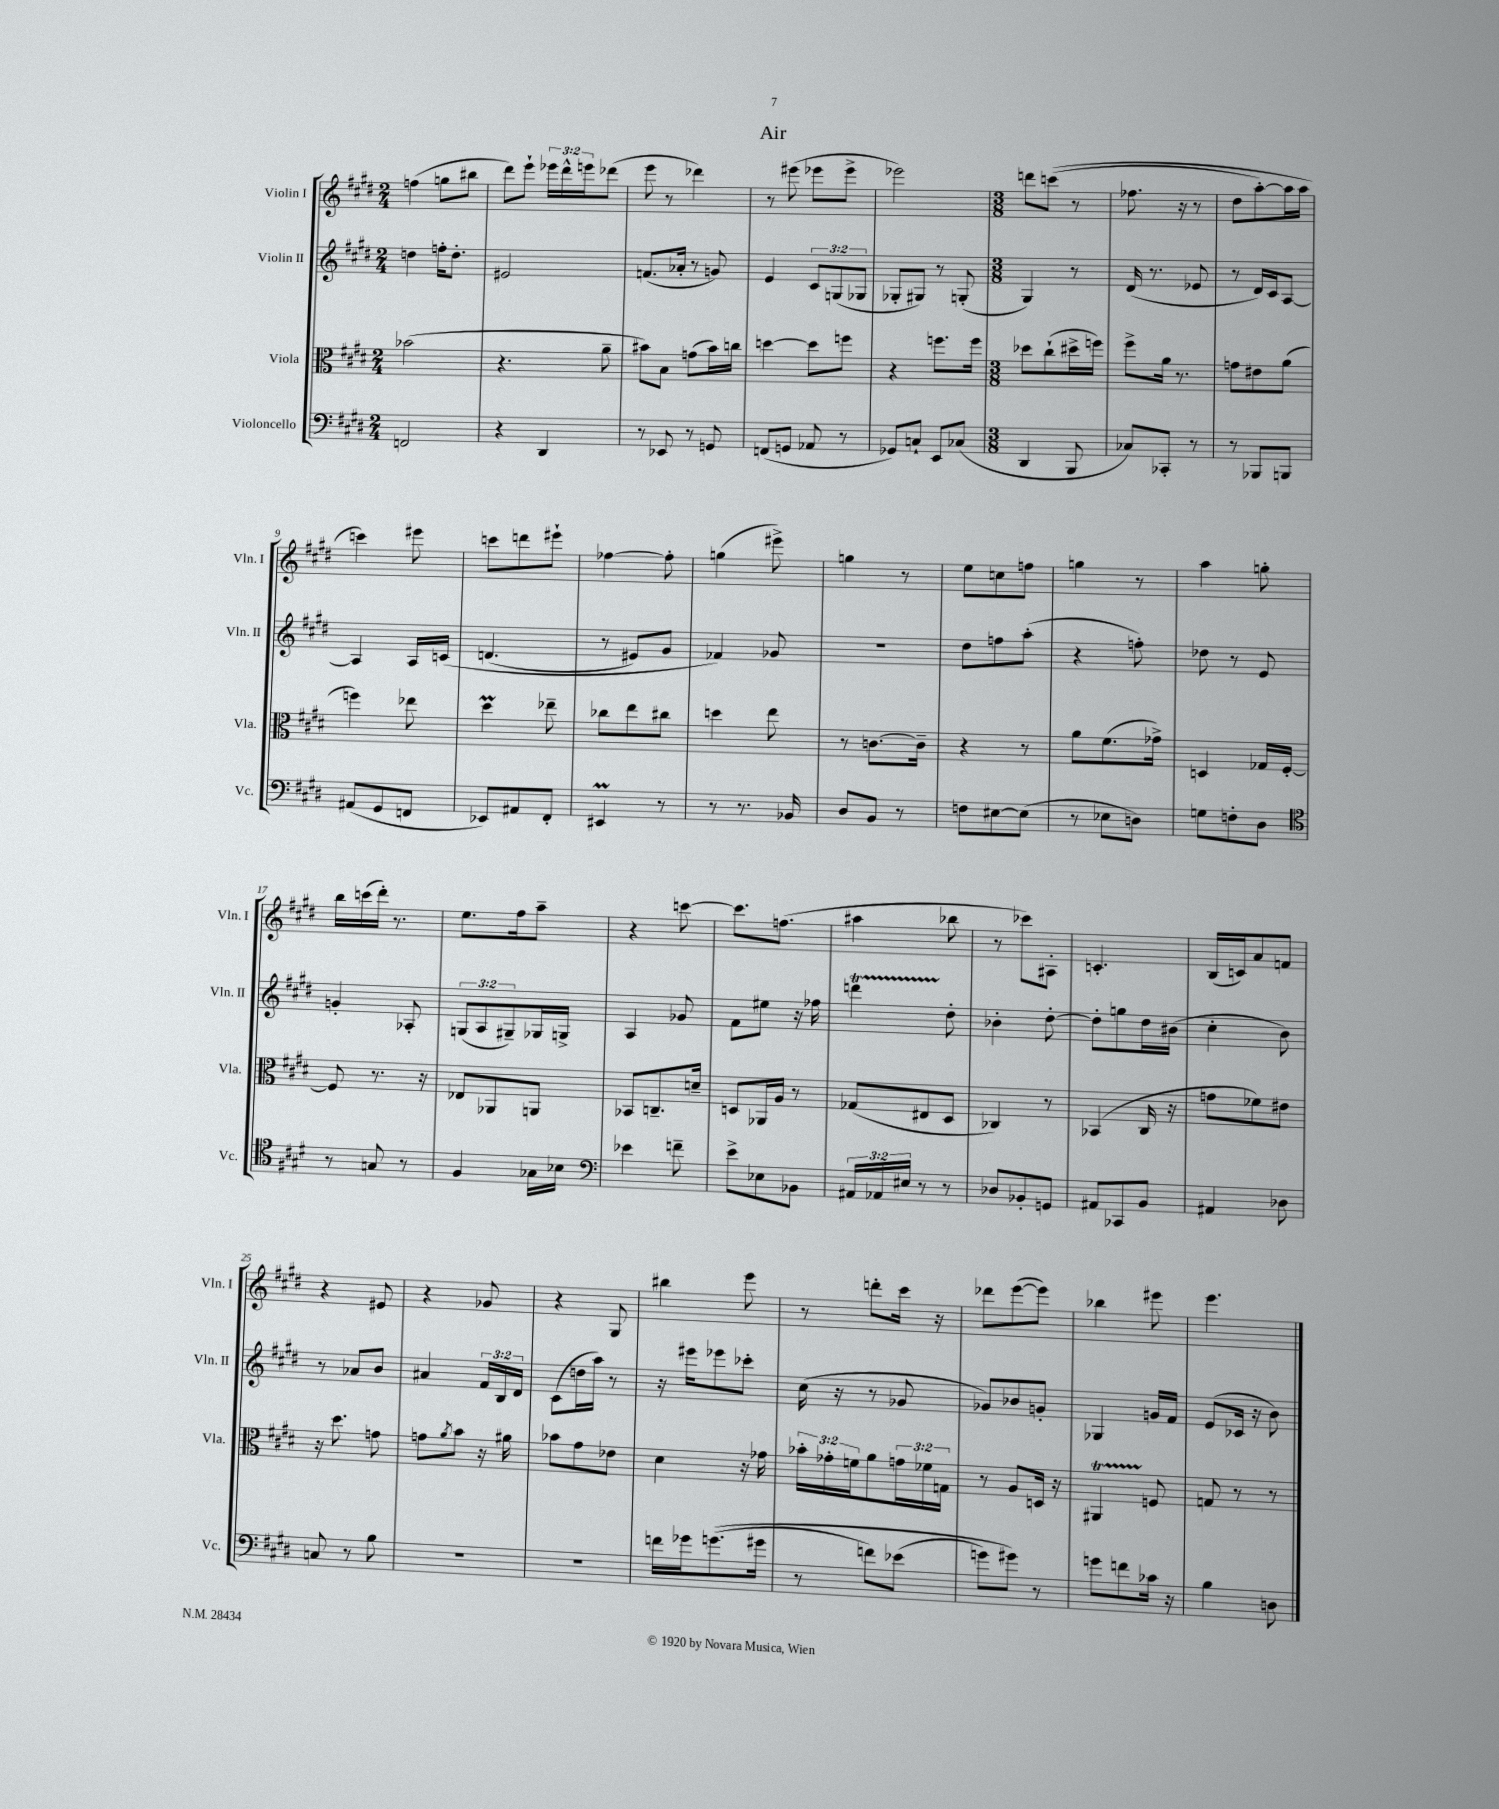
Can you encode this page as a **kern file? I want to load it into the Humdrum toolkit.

**kern	**kern	**kern	**kern
*part4	*part3	*part2	*part1
*staff4	*staff3	*staff2	*staff1
*I"Violoncello	*I"Viola	*I"Violin II	*I"Violin I
*I'Vc.	*I'Vla.	*I'Vln. II	*I'Vln. I
*clefF4	*clefC3	*clefG2	*clefG2
*k[f#c#g#d#]	*k[f#c#g#d#]	*k[f#c#g#d#]	*k[f#c#g#d#]
*M2/4	*M2/4	*M2/4	*M2/4
=1	=1	=1	=1
2FFn/	(2b-X\	4ddn\	(4ffn\
.	.	16ffn'\KL	8ggn\L
.	.	8.dd'\J	.
.	.	.	8bb#X\J
=2	=2	=2	=2
4r	4.r	2e#X/	8ddd#\L)
.	.	.	8eee`\J
4DD#/	.	.	24eee-X\LL
.	.	.	24ddd#^^\
.	.	.	24eeen\J
.	8a~\	.	(8ddd-X\J
=3	=3	=3	=3
8r	8b#X\L)	(8.fn/L	8eee\
8EE-X/	8B\J	.	8r
.	.	16a-X'/Jk	.
8r	(8gn\L	8r	4ddd-X\)
8GGn/	16b#\L)	8gn/)	.
.	16ccn\JJ	.	.
=4	=4	=4	=4
(8FFn/L	[4ddn\	4e/	8r
8GGn/J	.	.	(8eee#X\
8AA-X/	8dd\L]	12c#/L	8eee-X\L
.	.	(12Gn/	.
8r	8ffn\J	.	8eee-^\J
.	.	12G-X/J	.
=5	=5	=5	=5
8GG-X/L)	4r	8G-X'/L	2eee-X\)
8Cn`/J	.	8G#X/J)	.
8EE/L	8.ffn\L	8r	.
(8C-X/J	.	(8Gn'/	.
.	16ff\Jk	.	.
=6	=6	=6	=6
*M3/8	*M3/8	*M3/8	*M3/8
4DD#/	8dd-X\L	4G#/)	8dddn\L
.	(8cc#`\	.	((8cccn\J
8BBB/	16dd#X^\L	8r	8r
.	16ffn\JJ)	.	.
=7	=7	=7	=7
8C-X/L)	8ff#^\L	(16d#/	8.ff-X\
.	.	8.r	.
8CC-X'/J	16a\Jk	.	.
.	8.r	.	16r
8r	.	8e-X/	8r
=8	=8	=8	=8
8r	8gn\L	8r	8dd#\L
8BBB-X/L	8e#X\	16d#/LL)	[8aa'\)
.	.	16c#/J	.
8BBBn/J	(8a\J	[8A/J	16aa\L]
.	.	.	16aa\JJ
!!LO:LB:g=z
=9	=9	=9	=9
(8AA#X/L	4ffn\)	4A/]	4cccn\)
8GG#/	.	.	.
8FFn/J	8ee-X\	16A/LL	8eee#X\
.	.	(16cn/JJ	.
=10	=10	=10	=10
8EE-X/L)	4dd#m\	(4.dn/	8cccn\L
8AA#X/	.	.	8dddn\
8FF#'/J	8ee-X~\	.	8eee#X`\J
=11	=11	=11	=11
4EE#Xm/	8cc-X\L	8r	[4ff-X\
.	8ee\	8e#X/L)	.
8r	8cc#X\J	8g#/J	8ff-'\]
=12	=12	=12	=12
8r	4ddn\	4f-X/)	(4ggn\
8.r	.	.	.
.	8ee\	8g-X/	8eee#X^\)
16BB-X/	.	.	.
=13	=13	=13	=13
8D#/L	8r	4.r	4ggn\
8BB/J	[8.cn\L	.	.
8r	.	.	8r
.	16c~\Jk]	.	.
=14	=14	=14	=14
8Fn\L	4r	8dd#\L	8ee\L
[8E#X\	.	8ffn\	8ccn\
(8E#\J]	8r	(8aa'\J	8ffn\J
=15	=15	=15	=15
8r	8a\L	4r	4ggn\
8E-X\L	(8.f#\	.	.
8Dn\J)	.	8ffn'\)	8r
.	16g-X^\Jk)	.	.
=16	=16	=16	=16
8Gn\L	4Dn/	8dd-X\	4aa\
8Fn'\	.	8r	.
8D#\J	16G-X/LL	8e/	8ggn'\
.	[16F#'/JJ	.	.
!!LO:LB:g=z
=17	=17	=17	=17
*clefC4	*	*	*
8r	8F#/]	4gn'/	16bb\LL
.	.	.	(16cccn\
8Gn/	8.r	.	16ddd#'\JJ)
.	.	.	8.r
8r	.	8A-X'/	.
.	16r	.	.
=18	=18	=18	=18
4F#/	8E-X/L	(12Gn/L	8.ee\L
.	.	12A/	.
.	8AA-X/	.	.
.	.	12G#X~/)	.
.	.	.	16ff#\k
16G-X\LL	8AAn/J	16G-X/L	8aa~\J
16B-X\JJ	.	16Gn^/JJ	.
=19	=19	=19	=19
*clefF4	*	*	*
4e-X\	8BB-X/L	4A/	4r
.	8.Cn~/	.	.
8fn~\	.	8g-X/	[8cccn\
.	16dn~/Jk	.	.
=20	=20	=20	=20
8e^\L	8Dn/L	8f#\L	8.ccc\L]
8E-X\	16AA-X/L	8ee#X\J	.
.	16A/JJ	.	(8.ffn\J
8BB-X\J	8r	16r	.
.	.	16ff-X\	.
=21	=21	=21	=21
24AA#X/LL	(8G-X/L	4dddnT\	4aa#X\
24AA-X/	.	.	.
24E#X/JJ	.	.	.
8r	8E#X/	.	.
8r	8D#/J	8dd#'\	8bb-X\
=22	=22	=22	=22
8D-X/L	4C-X/)	4b-X'\	8r
8BB-X'/	.	.	8ccc-X\L)
8GGn/J	8r	[8dd#'\	8A#X'\J
=23	=23	=23	=23
8AA#X/L	(4BB-X/	8dd#'\L]	4.cn'/
8CC-X/	.	8ggn\	.
8BB/J	16C#/	16dd#\L	.
.	16r	(16b#X\JJ	.
=24	=24	=24	=24
4AA#X/	8gn\L	4cc#'\	(16B/LL
.	.	.	16cn/J)
.	8f-X\)	.	8a/
8D-X\	8e#X\J	8b\)	8fn/J
!!LO:LB:g=z
=25	=25	=25	=25
8Cn/	16r	8r	4r
.	8.dd#\	.	.
8r	.	8a-X/L	.
8B\	8gn\	8b/J	8e#X/
=26	=26	=26	=26
4.r	8gn\L	4a#X/	4r
.	8qa/	.	.
.	8b\J	.	.
.	16r	24f#/LL	8g-X/
.	.	24B/	.
.	16a#X\	.	.
.	.	24d#/JJ	.
=27	=27	=27	=27
4.r	8b-X\L	(8c#\L	4r
.	8g#\	16ddn\L	.
.	.	16aa\JJ)	.
.	8e-X\J	8r	8G#/
=28	=28	=28	=28
16fn\LL	4d#\	16r	4bb#X\
16g-X\J	.	16eee#X\KL	.
((8.gn\	.	8eee-X\	.
.	16r	8ccc-X'\J	8eee\
16g#X\Jk	16g-X\	.	.
=29	=29	=29	=29
8r	24b-X'\LL	(16cc#\	8r
.	24g-X'\	.	.
.	.	16r	.
.	24fn\J	.	.
8fn\L)	8a\	8r	8dddn'\L
(8e-X\J	24gn\L	8g-X/	16ccc#\Jk
.	24f-X\	.	.
.	.	.	16r
.	24Gn\JJ	.	.
=30	=30	=30	=30
8gn\L)	8r	8g-X/L)	8ddd-X\L
8g#X\J)	8A/L	8b-X/	([8eee\
8r	16Dn/Jk	8gn'/J	8eee\J])
.	16r	.	.
=31	=31	=31	=31
8gn\L	4AA#Xt/	4G-X/	4bb-X\
8fn\	.	.	.
16c-X\Jk	8Fn/	16gn/LL	8eee#X\
16r	.	16f#/JJ	.
=32	=32	=32	=32
4B\	8Gn/	(8e/L	4.eee\
.	8r	16c-X/Jk	.
.	.	16r	.
8Dn\	8r	8b\)	.
==	==	==	==
*-	*-	*-	*-
